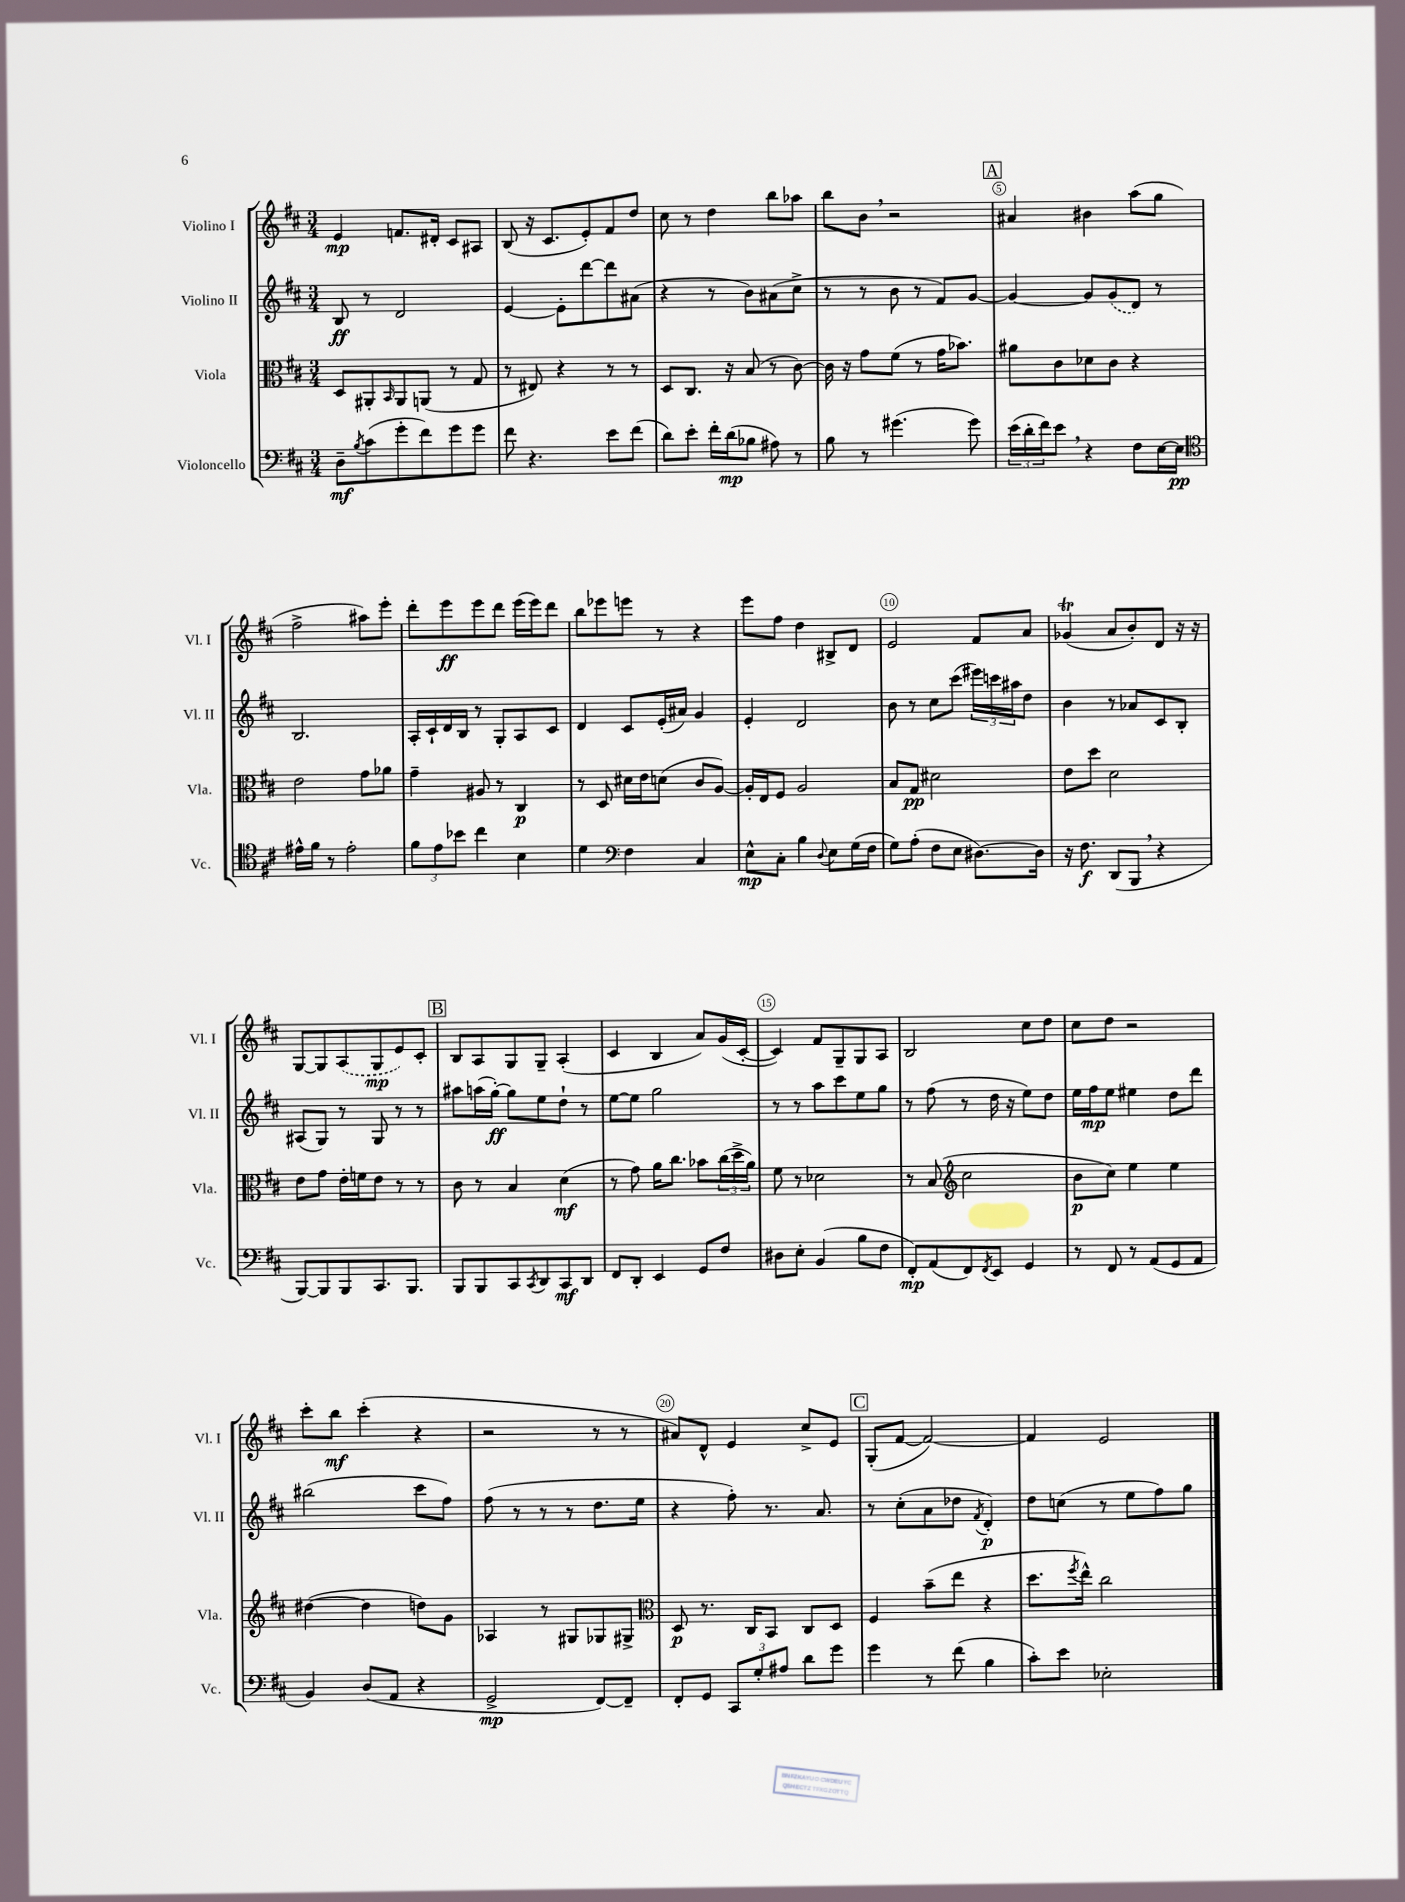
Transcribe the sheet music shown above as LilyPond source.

<<
\new StaffGroup <<
\new Staff = "s0" \with { instrumentName = "Violino I" shortInstrumentName = "Vl. I" } {
    \clef treble \key d \major \numericTimeSignature \time 3/4
    e'4\mp f'8. dis'16-. cis'8 ais8 |
    b8( r16 cis'8. e'8-.) fis'8 d''8 |
    cis''8 r8 d''4 b''8 aes''8 |
    b''8 b'8 \breathe r2 |
    \mark \markup { \box "A" } ais'4 bis'4 a''8( g''8 |
    fis''2-> ais''8) e'''8-. |
    d'''8-. e'''8\ff e'''8 d'''8 e'''16( e'''16) d'''8 |
    b''8 ees'''8 e'''8 r8 r4 |
    e'''8 fis''8 d''4 bis8-> d'8 |
    e'2 fis'8 a'8 |
    ges'4\trill( a'8 b'8-.) d'8 r16 r16 |
    g8~ g8 \once \slurDashed a8( g8\mp e'8) cis'8-. |
    \mark \markup { \box "B" } b8 a8 g8 g8-- a4-.( |
    cis'4 b4 a'8) g'16( cis'16~-. |
    cis'4) fis'8 g8-- g8 a8 |
    b2 cis''8 d''8 |
    cis''8 d''8 r2 |
    cis'''8-. b''8\mf cis'''4-.( r4 |
    r2 r8 r8 |
    ais'8) d'8-^ e'4 cis''8-> e'8 |
    \mark \markup { \box "C" } g8-.( fis'8~ fis'2~) |
    fis'4 e'2 \bar "|." |
}
\new Staff = "s1" \with { instrumentName = "Violino II" shortInstrumentName = "Vl. II" } {
    \clef treble \key d \major \numericTimeSignature \time 3/4
    b8\ff r8 d'2 |
    e'4~ e'8-. d'''8~ d'''8 ais'8( |
    r4 r8 b'8) ais'8( cis''8-> |
    r8 r8 b'8 r8 fis'8) g'8~ |
    \mark \markup { \box "A" } g'4~ g'8 \once \slurDashed g'8( d'8) r8 |
    b2. |
    a16-. cis'16-! d'16 b16 r8 g8-. a8 cis'8 |
    d'4 cis'8 e'16-.( ais'16) g'4 |
    e'4-. d'2 |
    b'8 r8 cis''8 cis'''8( \tuplet 3/2 { eis'''16) c'''16 ais''16 } d''8 |
    b'4 r8 aes'8 cis'8 b8-. |
    ais8( g8) r8 g8 r8 r8 |
    \mark \markup { \box "B" } ais''8 a''16( g''16~-.\ff) g''8 e''8 d''8-! r8 |
    e''8~ e''8 g''2 |
    r8 r8 a''8 cis'''8 e''8 g''8 |
    r8 fis''8( r8 d''16 r16 e''8) d''8 |
    e''16 fis''16\mp e''8 eis''4 d''8 d'''8 |
    bis''2( cis'''8 fis''8) |
    fis''8( r8 r8 r8 d''8. e''16 |
    r4 fis''8-.) r8. a'8. |
    \mark \markup { \box "C" } r8 cis''8-.( a'8 des''8 \acciaccatura { fis'8 } d'4-.\p) |
    d''8 c''8( r8 e''8 fis''8) g''8 \bar "|." |
}
\new Staff = "s2" \with { instrumentName = "Viola" shortInstrumentName = "Vla." } {
    \clef alto \key d \major \numericTimeSignature \time 3/4
    d8 ais,8-. \grace { b,16 } ais,8 a,8( r8 g8 |
    r8 eis8) r4 r8 r8 |
    d8 cis8. r16 b8( r8 cis'8~) |
    cis'16 r16 g'8 fis'8( r8 g'16 bes'8.) |
    \mark \markup { \box "A" } ais'8 cis'8 des'8 cis'8 r4 |
    e'2 g'8 aes'8 |
    g'4-- ais8 r8 cis4\p |
    r8 d8 dis'16 e'16 d'8( cis'8 a8~) |
    a16-. e16 fis8 a2 |
    b8 g8\pp dis'2 |
    e'8 d''8 d'2 |
    e'8 g'8 e'16-. f'16 e'8 r8 r8 |
    \mark \markup { \box "B" } cis'8 r8 b4 d'4\mf( |
    r8 g'8) a'16 cis''8. bes'8 \tuplet 3/2 { cis''16( d''16-> a'16) } |
    fis'8 r8 des'2 |
    r8 b8( \clef treble cis''2 |
    b'8\p cis''8) e''4 e''4 |
    dis''4~( dis''4 d''8) g'8 |
    aes4 r8 gis8 ges8 gis8-> |
    \clef alto d8\p r8. cis16 b,8 cis8 d8 |
    \mark \markup { \box "C" } fis4 b'8--( e''8 r4 |
    d''8. \acciaccatura { fis''8 } e''16-^) cis''2 \bar "|." |
}
\new Staff = "s3" \with { instrumentName = "Violoncello" shortInstrumentName = "Vc." } {
    \clef bass \key d \major \numericTimeSignature \time 3/4
    d8--\mf \acciaccatura { b8 } cis'8( g'8-. fis'8) g'8 g'8 |
    fis'8 r4. e'8 fis'8( |
    d'8) e'8-. fis'16-. d'16\mp( bes8 ais8) r8 |
    b8 r8 gis'4.( gis'8) |
    \mark \markup { \box "A" } \tuplet 3/2 { e'16( d'16-. fis'16) } e'8 \breathe r4 fis8 e16~ e16\pp |
    \clef tenor eis'16-^ fis'16 r8 eis'2-. |
    \tuplet 3/2 { fis'8 e'8 bes'8 } cis''4 b4 |
    d'4 \clef bass fis4 cis4 |
    e8-^\mp cis8-. b4 \appoggiatura { d8 } e8 g16( fis16 |
    g8) a8-.( fis8 e8 dis8.~) dis16 |
    r16 fis8.\f d,8( b,,8 \breathe r4 |
    b,,8~) b,,8 b,,8 cis,8. b,,8. |
    \mark \markup { \box "B" } b,,8 b,,8 cis,8 \acciaccatura { cis,8 } d,8 cis,8\mf d,8 |
    fis,8 d,8-. e,4 g,8 fis8 |
    dis8 e8-. b,4( b8 fis8 |
    fis,8-.\mp) a,8( fis,8) \acciaccatura { fis,8 } e,8 g,4 |
    r8 fis,8 r8 a,8( g,8 a,8 |
    b,4) d8( a,8 r4 |
    g,2->\mp fis,8~) fis,8-- |
    fis,8-. g,8 \tuplet 3/2 { cis,8 g8-. ais8 } d'8 g'8 |
    \mark \markup { \box "C" } g'4 r8 fis'8( b4 |
    cis'8-.) e'8 ees2-. \bar "|." |
}
>>
>>
\layout { \context { \Score \override BarNumber.break-visibility = ##(#f #t #t) barNumberVisibility = #(every-nth-bar-number-visible 5) \override BarNumber.stencil = #(make-stencil-circler 0.1 0.3 ly:text-interface::print) } }
